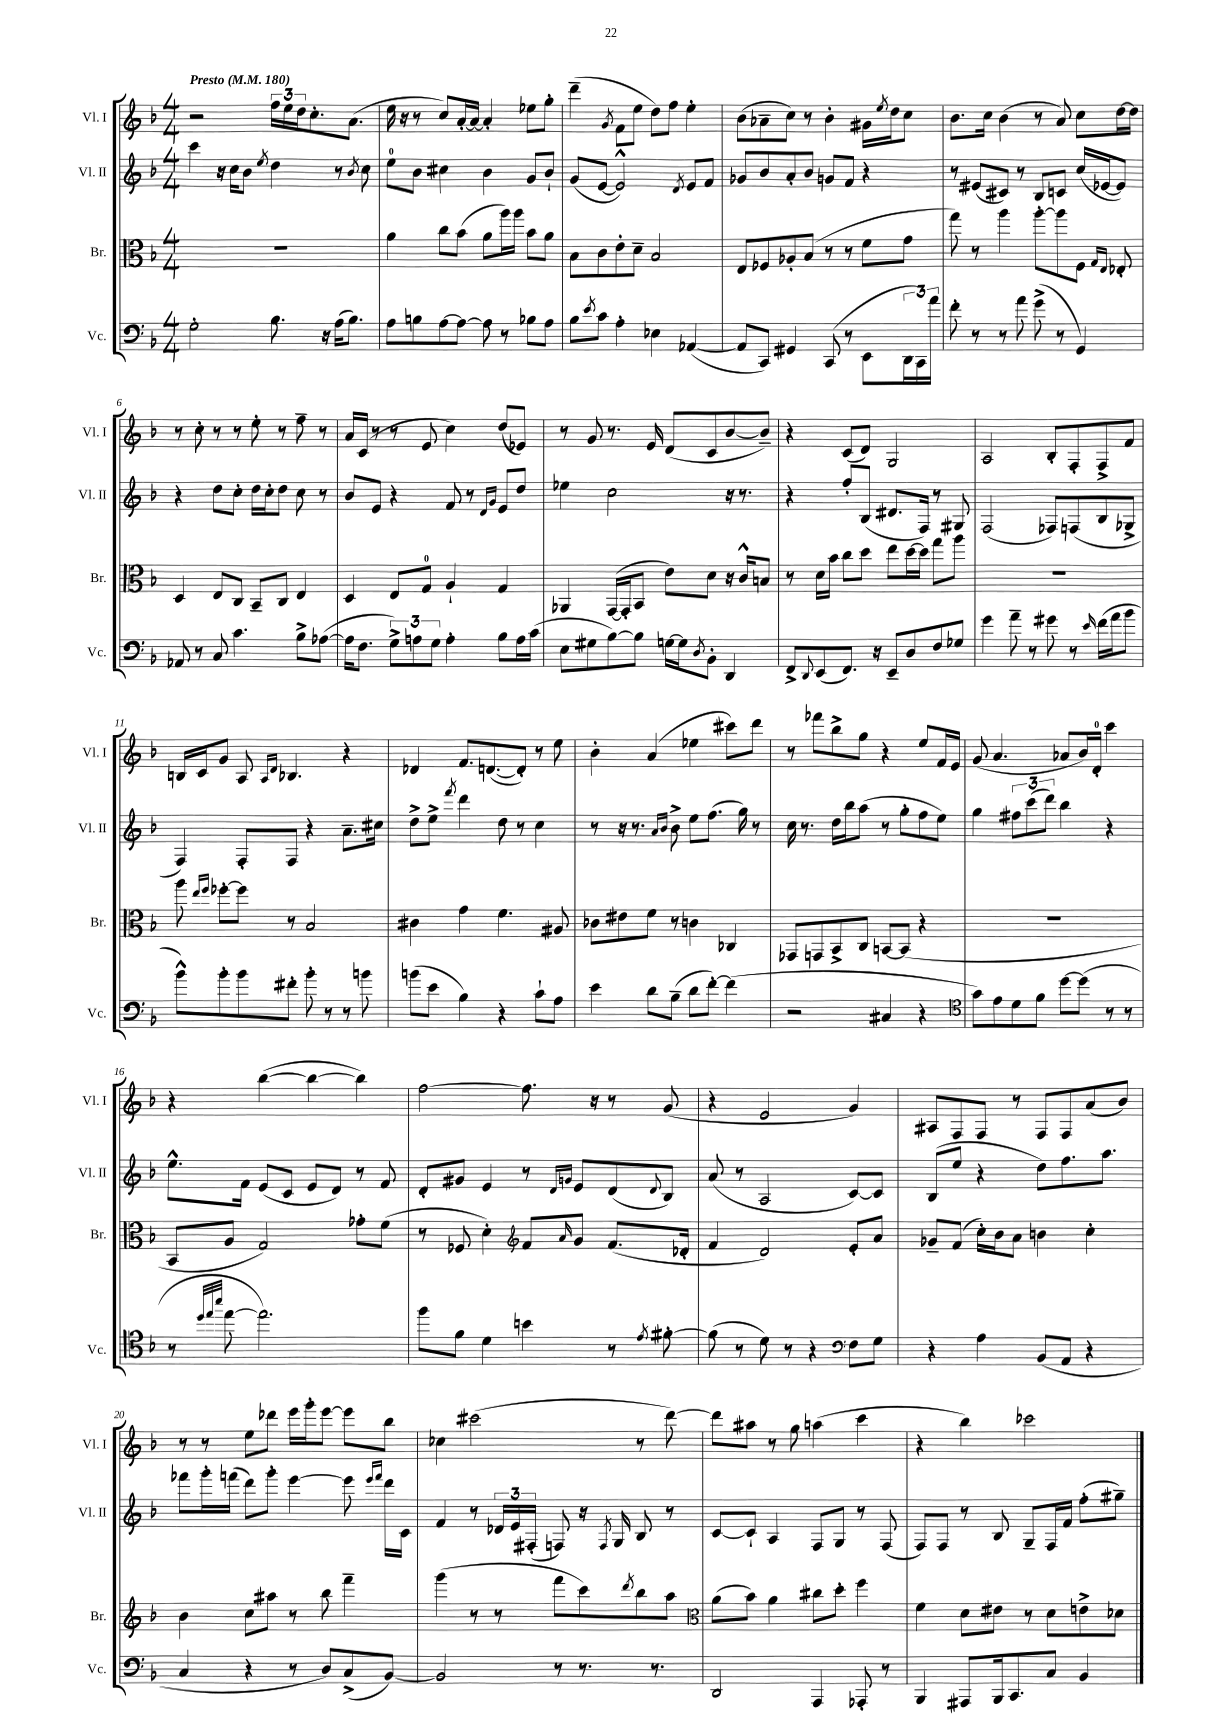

**kern	**kern	**kern	**kern
*staff4	*staff3	*staff2	*staff1
*clefF4	*clefC3	*clefG2	*clefG2
*k[b-]	*k[b-]	*k[b-]	*k[b-]
*M4/4	*M4/4	*M4/4	*M4/4
*MM180	*MM180	*MM180	*MM180
2G'\	1r	4ccc\	2r
.	.	16r	.
.	.	16cc\LK	.
.	.	8b-\J	.
.	.	8qee/	.
8.B-\	.	4dd\	24ff\LL
.	.	.	24ee\
.	.	.	24dd\J
.	.	.	8.cc'\
16r	.	.	.
(16A\LK	.	8r	.
8.B-\J)	.	.	(8.a\J
.	.	8qb-/	.
.	.	8cc\	.
=	=	=	=
8A\L	4a\	8ee\L	16ee\
.	.	.	16r
8B\	.	8b-\J	8r
[8A\	8cc\L	4cc#\	8cc/L)
8A\_J	(8b-\J	.	[16a'/L
.	.	.	16a/_JJ
8A\]	8a\L	4b-\	4a'/]
8r	16aa\L)	.	.
.	16aa\JJ	.	.
8B-\L	8b-\L	8g/L	8ee-\L
8A\J	8a\J	8b-`/J	8gg'\J
=	=	=	=
8B-\L	8B-\L	(8g/L	(4ddd~\
8qe/	.	.	.
8c\J	8c\	[8e/J	.
.	.	.	8qg/
4A'\	8e'\	2e^^/])	8f\L
.	8d~\J	.	8ee\J
4E-\	2B-/	.	8dd\L)
.	.	.	8ff\J
.	.	8qd/	.
([4AA-/	.	8e/L	4ee'\
.	.	8f/J	.
=	=	=	=
8AA-/]L	8E/L	8g-/L	(8b-\L
8CC/J)	8F-/	8b-/	8a-~\
4GG#/	8A-'/	8a'/	8cc\J)
.	(8B-/J	8b-/J	8r
(8CC/	8r	8g/L	4b-'\
8r	8r	8f/J	.
8EE\L	8f\L	4r	16g#\LL
.	.	.	8qee/
.	.	.	16dd\J
24DD\L	8g\J	.	8cc\J
24CC\)	.	.	.
24a\JJ	.	.	.
=	=	=	=
8f'\	8gg\)	8r	8.b-\L
8r	8r	(8e#/L	.
.	.	.	16cc\Jk
8r	4aa\	8c#/J)	(4b-\
8a\	.	8r	.
(8g^\	[8aa'\L	8B-/L	8r
8r	8aa\]	8c/J	8a/)
4GG/)	8F\J	(16cc/LL	8cc\L
.	.	[16e-/J	.
.	16qqG/LL	.	.
.	16qqE/JJ	.	.
.	8E-'/	8e-/]J)	[16dd\L
.	.	.	16dd\]JJ
=	=	=	=
8AA-/	4D/	4r	8r
8r	.	.	8cc'\
8C/	8E/L	8dd\L	8r
4.c\	8C/J	8cc'\J	8r
.	8BB-~/L	16dd\LL	8ee'\
.	.	16cc'\J	.
.	8C/J	8dd\J	8r
8B-^\L	4E/	8cc\	8ff~\
([8A-\J	.	8r	8r
=	=	=	=
16A-\]LK	4D/	8b-/L	16a/LL
8.F\J	.	.	(16c/JJ
.	.	8e/J	8r
12G^\L)	8E/L	4r	8r
12A\	.	.	.
.	8G/J	.	8e/
12G\J	.	.	.
4A'\	4A`/	8f/	4cc\)
.	.	8r	.
.	.	16qqd/LL	.
.	.	16qqg/JJ	.
8B-\L	4G/	8e/L	(8dd/L
16A\L	.	8dd/J	8e-/J)
(16c\JJ	.	.	.
=	=	=	=
8E\L	4AA-/	4ee-\	8r
8G#\	.	.	8g/
[8B-\)	([16GG/LL	2cc\	8.r
.	16GG'/]J	.	.
8B-\]J	8BB-/J	.	.
.	.	.	16e/
[16G\LL	8e\L)	.	(8d/L
16G\]J	.	.	.
8qD/	.	.	.
8BB-'\J	8d\J	.	8c/
4DD/	16r	16r	[8b-/
.	16c^^/LK	8.r	.
.	8B/J	.	8b-~/]J)
=	=	=	=
8FF^/L	8r	4r	4r
8qqDD/	.	.	.
(8EE/	16d\LL	.	.
.	16b-\JJ	.	.
8.FF/J)	8cc\L	8ff'/L	(8c/L
.	8dd\J	(8B-/J	8d/J)
16r	.	.	.
8EE~/L	8ee\L	8.d#/L	2G/
8D/	[16dd\L	.	.
.	16dd\]JJ	16F/Jk)	.
8F/	8gg\L	8r	.
8G-/J	8aa\J	8G#/	.
=	=	=	=
4g\	1r	(2F/	2A/
8a~\	.	.	.
8r	.	.	.
8g#\	.	8F-/L)	8B-'/L
8r	.	(8F/	8F'/
16qqe/	.	.	.
(16f\LL	.	8B-/	8F^/
16a\J	.	.	.
8b-\J	.	8G-^/J	8f/J
=	=	=	=
8b-^^\L)	8aa\	4F/)	16B/LL
.	.	.	16c/J
.	16qqee/LL	.	.
.	16qqff/JJ	.	.
8b-'\	[8ff-'\L	.	8g/J
8b-\	8ff-\]J	8F'/L	8A/
.	.	.	16qqA/LL
.	.	.	16qqd/JJ
8f#'\J	8r	8F/J	4.B-/
8b-'\	2B-/	4r	.
8r	.	.	.
8r	.	8.a~\L	4r
8b\	.	.	.
.	.	16cc#\Jk	.
=	=	=	=
(8b\L	4c#\	8dd^\L	4d-/
8e\J	.	8ee^\J	.
.	.	8qfff/	.
4B-\)	4g\	4ddd\	8.f/L
.	.	.	([8.d/
4r	4.f\	8dd\	.
.	.	8r	8d'/]J)
8c`\L	.	4cc\	8r
8A\J	8A#/	.	8ee\
=	=	=	=
4e\	8c-\L	8r	4b-'\
.	8e#\	16r	.
.	.	8.r	.
8d\L	8f\J	.	(4a/
.	.	16qqa/LL	.
.	.	16qqb-/JJ	.
(8B-~\J	8r	8b-^\	.
8d\L	4c\	8ee\L	4ee-\
[8f'\J)	.	(8.ff\J	.
(4f\]	4C-/	.	8ccc#\L)
.	.	16gg\)	.
.	.	8r	8ddd\J
=	=	=	=
2r	8GG-/L	16cc\	8r
.	.	8.r	.
.	8GG/	.	8fff-\L
.	8BB-^/	16dd\LL	8bb-^\
.	.	16bb-\J	.
.	8C/J	(8aa\J	8gg\J
4C#/	[8BB/L	8r	4r
.	(8BB/]J	8gg'\L	.
4r	4r	8ff\	8ee/L
.	.	8ee\J)	16f/L
.	.	.	16e/JJ
=	=	=	=
*clefC4	*	*	*
8g\L)	1r	4gg\	(8g/
8e\	.	.	4.a/
8d\	.	12ff#\L	.
.	.	(12ccc\	.
8f\J	.	.	.
.	.	12ddd\J)	.
[8dd\L	.	4bb-\	8a-/L
(8dd\]J	.	.	16b-/L)
.	.	.	16d'/JJ
8r	.	4r	4ccc\
8r	.	.	.
=	=	=	=
8r	8BB-/L	8.ee^^\L	4r
32qqdd/LLL	.	.	.
32qqee/	.	.	.
32qqbb-/JJJ	.	.	.
[8ee\	8A/J	.	.
.	.	16f\Jk	.
2.ee\])	2G/)	(8e/L	([4bb-\
.	.	8c/J	.
.	.	8e/L	4bb-\_
.	.	8d/J)	.
.	8g-'\L	8r	4bb-\])
.	(8f\J	8f/	.
=	=	=	=
8ff\L	8r	8d'/L	[2ff\
8f\J	8F-/	8g#/J	.
4d\	4d'\)	4e/	.
*	*clefG2	*	*
4b\	8f/L	8r	8.ff\]
.	.	16qqd/LL	.
.	16qqa/	16qqg/JJ	.
.	8g/J	8e/L	.
.	.	.	16r
8r	(8.f/L	(8d/	8r
8qe/	.	8qqd/	.
[8f#'\	.	8B-/J)	(8g/
.	16d-'/Jk	.	.
=	=	=	=
(8f#\]	4f/	(8a/	4r
8r	.	8r	.
8d\)	2d/)	2A/	2e/
8r	.	.	.
4r	.	.	.
*clefF4	*	*	*
8F\L	8e'/L	[8c/L)	4g/)
8G\J	8a/J	8c/]J	.
=	=	=	=
4r	8g-~/L	(8B-/L	8A#/L
.	(8f/J	8ee/J	8F/
4A\	16cc'\LL)	4r	8F/J
.	16b-\J	.	.
.	8a\J	.	8r
(8BB-/L	4b\	8dd\L)	8F/L
8AA/J	.	8.ff\	8F/
4r	4cc'\	.	(8a/
.	.	8.aa\J	.
.	.	.	8b-/J)
=	=	=	=
4C/	4b-\	8fff-\L	8r
.	.	16ggg'\L	8r
.	.	(16fff\JJ	.
4r	8cc\L	8ddd\L)	8ee\L
.	8aa#\J	8ggg'\J	8ddd-\J
8r	8r	[4eee\	16eee\LL
.	.	.	16ggg'\J
8D/L)	8bb-\	.	[8eee\J
(8C^/	4fff~\	8eee\]	8eee\]L
.	.	16qqeee/LL	.
.	.	16qqfff/JJ	.
[8BB-/J)	.	16ddd\LL	8bb-\J
.	.	16c\JJ	.
=	=	=	=
2BB-/]	(4ggg\	4f/	4cc-\
.	8r	8r	(2ccc#\
.	8r	24d-/LL	.
.	.	24e/	.
.	.	(24F#'/JJ	.
8r	8fff\L	8F/)	.
8.r	8ccc\)	16r	.
.	.	8qF/	.
.	.	16G/	.
.	8qddd/	.	.
.	8bb-\	8B-/	8r
8.r	.	.	.
.	8aa\J	8r	[8ddd\)
=	=	=	=
*	*clefC3	*	*
2DD/	(8a\L	[8c/L	8ddd\]L
.	8b-\J)	8c`/]J	8aa#\J
.	4a\	4A/	8r
.	.	.	8gg\
4AAA/	8cc#\L	8F/L	(4aa\
.	8dd'\J	8G/J	.
8AAA-'/	4ff\	8r	4ccc\
8r	.	(8F/	.
=	=	=	=
4BBB-/	4f\	8F/L)	4r
.	.	8F/J	.
8AAA#/L	8d\L	8r	4bb-\)
16BBB-/k	8e#\J	8B-/	.
8.CC/	.	.	.
.	8r	8G~/L	2ccc-\
8C/J	8d\L	16F/L	.
.	.	16f/JJ	.
4BB-/	8e^\	(8ff'\L	.
.	8d-\J	8gg#~\J)	.
==	==	==	==
*-	*-	*-	*-
